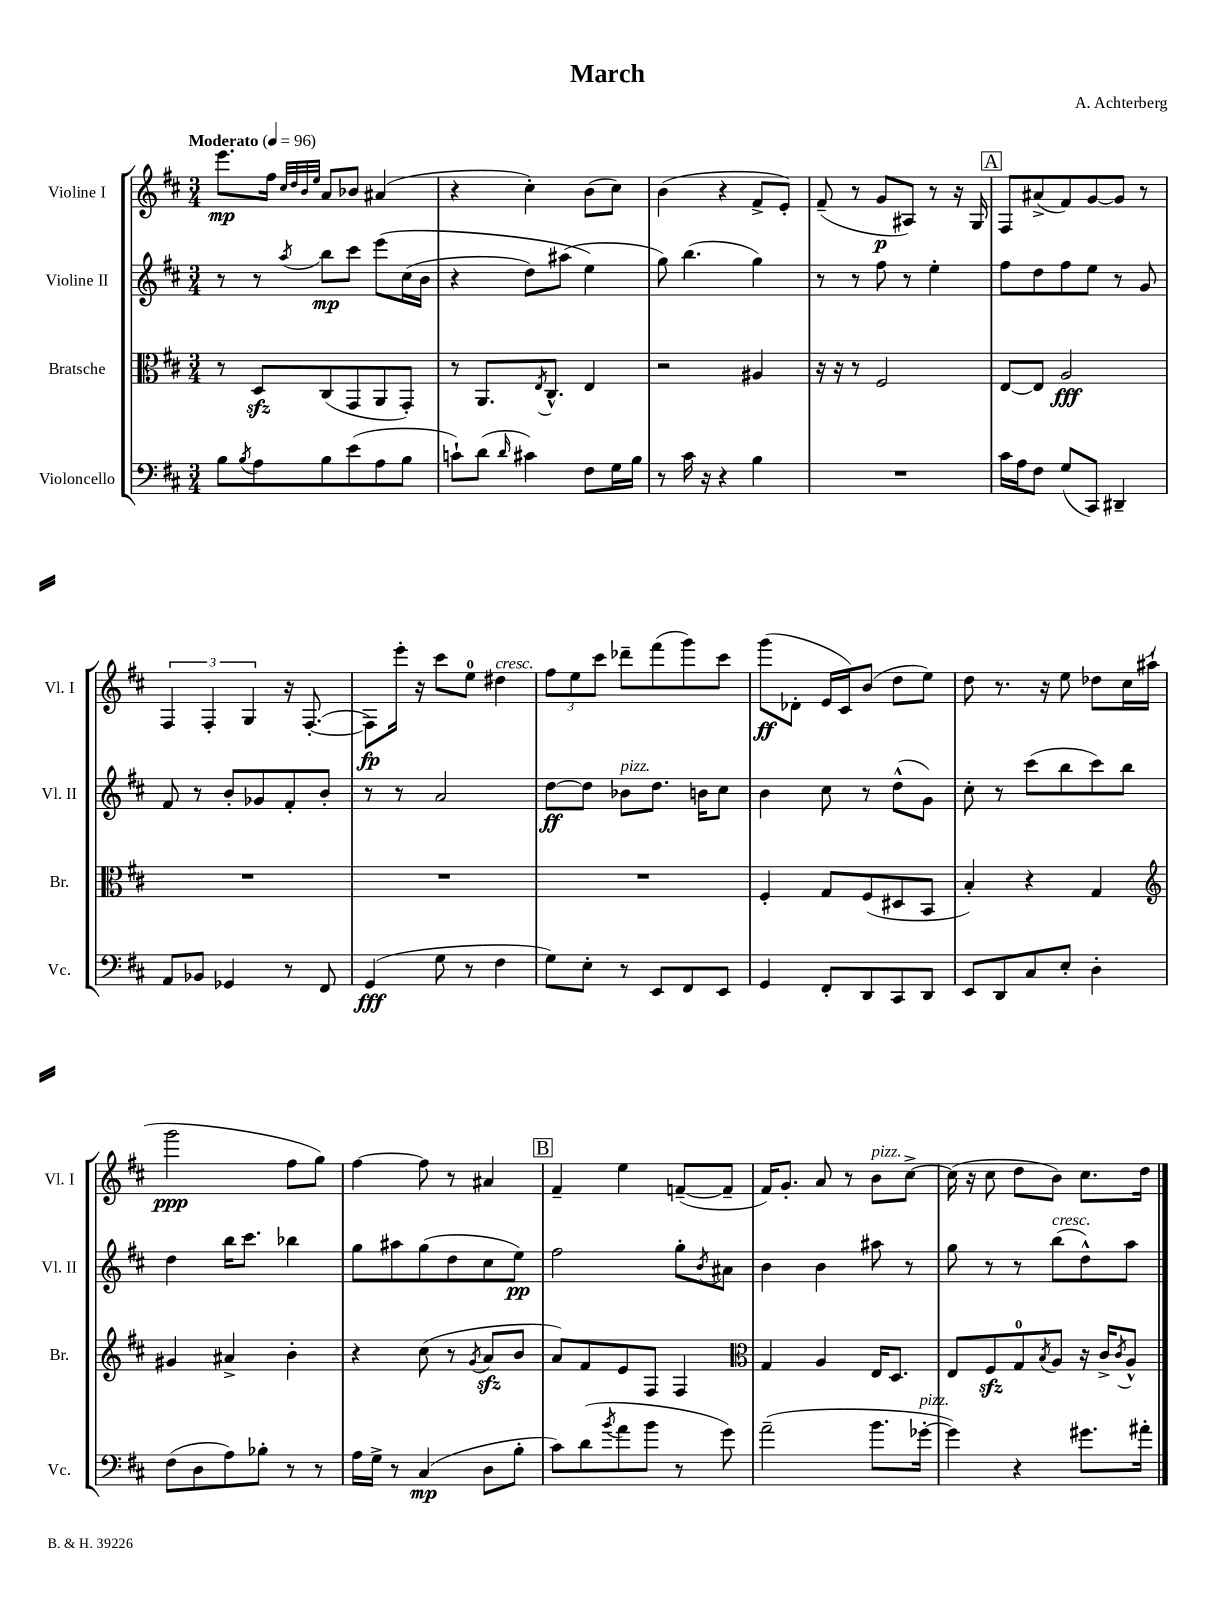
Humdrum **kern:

**kern	**kern	**kern	**kern
*staff4	*staff3	*staff2	*staff1
*clefF4	*clefC3	*clefG2	*clefG2
*k[f#c#]	*k[f#c#]	*k[f#c#]	*k[f#c#]
*M3/4	*M3/4	*M3/4	*M3/4
*MM96	*MM96	*MM96	*MM96
8B	8r	8r	8.eee
8qB	.	.	.
8A	8D	8r	.
.	.	.	16ff#
.	.	.	32qqcc#
.	.	.	32qqdd
.	.	.	32qqb
.	.	8qaa	32qqee
8B	(8C#	8bb	8a
(8e	8GG	8ccc#	8b-
8A	8AA	&(8eee	(4a#
8B	8GG')	(16cc#	.
.	.	16b	.
=	=	=	=
8c`)	8r	4r	4r
(8d	8.AA	.	.
16qqd	.	.	.
4c#)	.	8dd)	4cc#')
.	8qE	.	.
.	8.C#^^	.	.
.	.	(8aa#	.
8F#	4E	4ee&)	(8b
16G	.	.	8cc#)
16B	.	.	.
=	=	=	=
8r	2r	8gg)	(4b
16c#	.	(4.bb	.
16r	.	.	.
4r	.	.	4r
4B	4A#	4gg)	8f#^
.	.	.	8e')
=	=	=	=
2.r	16r	8r	(8f#~
.	16r	.	.
.	8r	8r	8r
.	2F#	8ff#	8g
.	.	8r	8A#)
.	.	4ee'	8r
.	.	.	16r
.	.	.	16G
=	=	=	=
16c#	[8E	8ff#	8F#
16A	.	.	.
8F#	8E]	8dd	(8a#^
(8G	2A	8ff#	8f#)
8CC#)	.	8ee	[8g
4DD#~	.	8r	8g]
.	.	8g	8r
=	=	=	=
8AA	2.r	8f#	6F#
8BB-	.	8r	.
.	.	.	6F#'
4GG-	.	8b'	.
.	.	.	6G
.	.	8g-	.
8r	.	8f#'	16r
.	.	.	([8.F#'
8FF#	.	8b'	.
=	=	=	=
(4GG	2.r	8r	8F#])
.	.	8r	16eee'
.	.	.	16r
8G	.	2a	8ccc#
8r	.	.	8ee
4F#	.	.	4dd#
=	=	=	=
8G)	2.r	[8dd	12ff#
.	.	.	12ee
8E'	.	8dd]	.
.	.	.	12ccc#
8r	.	8b-	8ddd-~
8EE	.	8.dd	(8fff#
8FF#	.	.	8ggg)
.	.	16b	.
8EE	.	8cc#	8ccc#
=	=	=	=
4GG	4F#'	4b	(8ggg
.	.	.	8d-'
8FF#'	8G	8cc#	16e
.	.	.	16c#)
8DD	(8F#	8r	(8b
8CC#	8D#	(8dd^^	8dd
8DD	8BB	8g)	8ee)
=	=	=	=
8EE	4B')	8cc#'	8dd
8DD	.	8r	8.r
8C#	4r	(8ccc#	.
.	.	.	16r
8E'	.	8bb	8ee
4D'	4G	8ccc#)	8dd-
.	.	8bb	16cc#
.	.	.	(16aa#`
=	=	=	=
*	*clefG2	*	*
(8F#	4g#	4dd	2ggg
8D	.	.	.
8A)	4a#^	16bb	.
.	.	8.ccc#	.
8B-'	.	.	.
8r	4b'	4bb-	8ff#
8r	.	.	8gg)
=	=	=	=
16A	4r	8gg	[4ff#
16G^	.	.	.
8r	.	8aa#	.
(4C#	(8cc#	(8gg	8ff#]
.	8r	8dd	8r
.	8qg	.	.
8D	8a	8cc#	4a#
8B'	8b	8ee)	.
=	=	=	=
8c#)	8a)	2ff#	4f#~
(8d	8f#	.	.
8qb	.	.	.
8a	8e	.	4ee
8b	8F#	.	.
8r	4F#	8gg'	([8f~
.	.	8qb	.
8g)	.	8a#	8f~]
=	=	=	=
*	*clefC3	*	*
(2a~	4G	4b	16f#)
.	.	.	8.g'
.	4A	4b	8a
.	.	.	8r
8.b	16E	8aa#	8b
.	8.D	.	.
.	.	8r	[8cc#^
[16g-'	.	.	.
=	=	=	=
4g-])	8E	8gg	(16cc#]
.	.	.	16r
.	8F#	8r	8cc#
4r	8G	8r	8dd
.	8qB	.	.
.	8A	(8bb	8b)
8.g#	16r	8dd^^)	8.cc#
.	16c#^	.	.
.	8qc#	.	.
.	8A^^	8aa	.
16a#'	.	.	16dd
==	==	==	==
*-	*-	*-	*-
